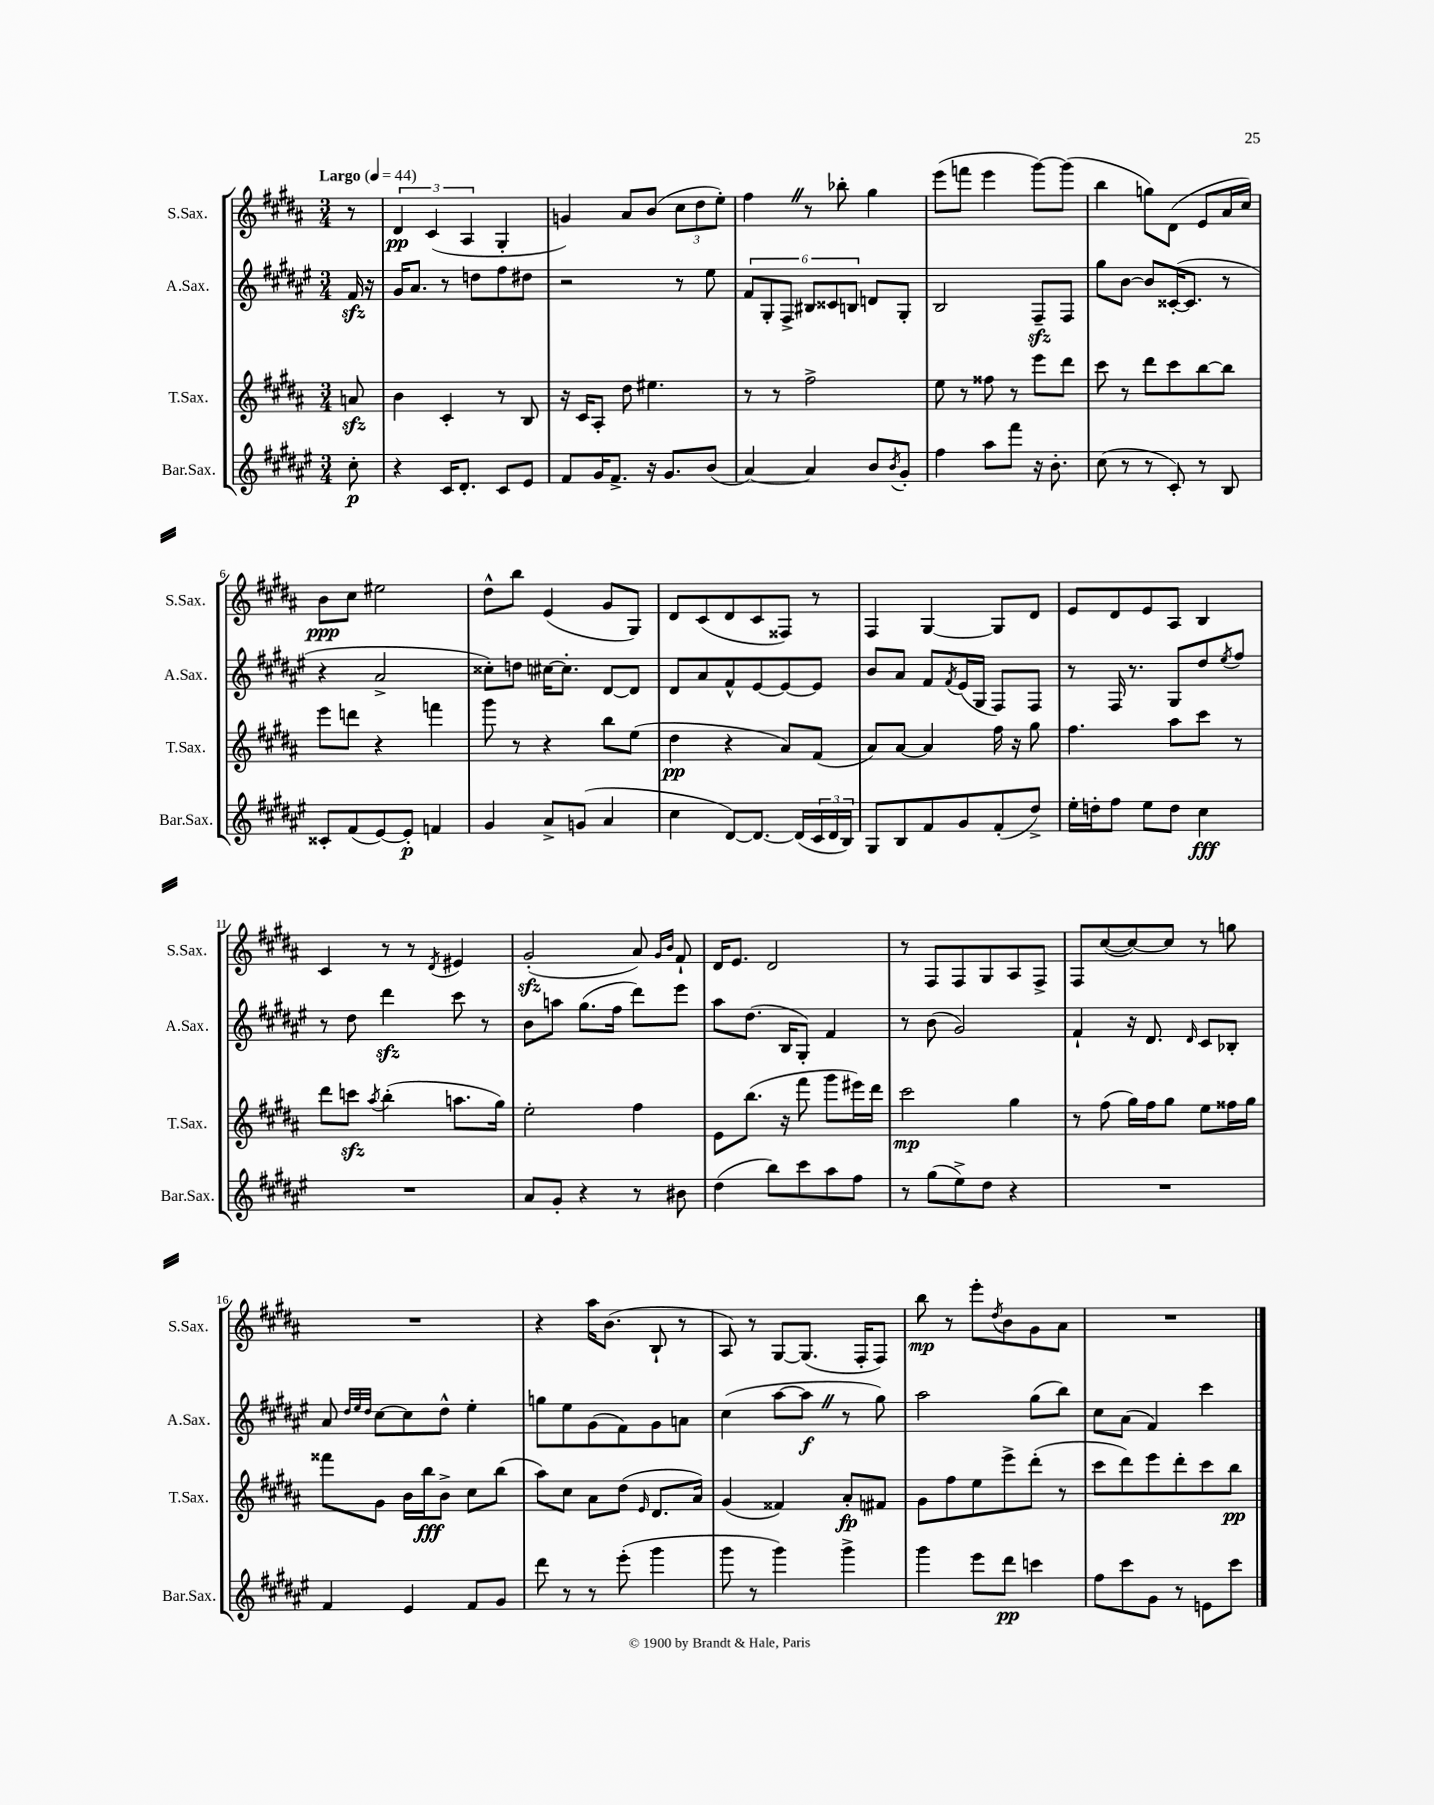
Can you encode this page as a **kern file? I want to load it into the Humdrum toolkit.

**kern	**dynam	**kern	**dynam	**kern	**dynam	**kern	**dynam
*part4	*part4	*part3	*part3	*part2	*part2	*part1	*part1
*staff4	*staff4	*staff3	*staff3	*staff2	*staff2	*staff1	*staff1
*I"Bar.Sax.	*	*I"T.Sax.	*	*I"A.Sax.	*	*I"S.Sax.	*
*I'Bar.Sax.	*	*I'T.Sax.	*	*I'A.Sax.	*	*I'S.Sax.	*
*clefG2	*	*clefG2	*	*clefG2	*	*clefG2	*
*k[f#c#g#d#a#e#]	*	*k[f#c#g#d#a#]	*	*k[f#c#g#d#a#e#]	*	*k[f#c#g#d#a#]	*
*M3/4	*	*M3/4	*	*M3/4	*	*M3/4	*
*MM44	*	*MM44	*	*MM44	*	*MM44	*
=	=	=	=	=	=	=	=
!	!	!	!	!	!	!LO:TX:a:B:t=Largo	!
8cc#'\	p	8anzz/	.	16f#zz/	.	8r	.
.	.	.	.	16r	.	.	.
=1	=1	=1	=1	=1	=1	=1	=1
4r	.	4b\	.	16g#/KL	.	6d#/	pp
.	.	.	.	8.a#/J	.	.	.
.	.	.	.	.	.	(6c#/	.
16c#/KL	.	4c#'/	.	8r	.	.	.
8.d#'/J	.	.	.	.	.	.	.
.	.	.	.	.	.	6A#/	.
.	.	.	.	8ddn\L	.	.	.
8c#/L	.	8r	.	8ff#\	.	4G#'/	.
8e#/J	.	8B/	.	8dd#X\J	.	.	.
=2	=2	=2	=2	=2	=2	=2	=2
8f#/L	.	16r	.	2r	.	4gn/)	.
.	.	16c#/KL	.	.	.	.	.
16g#/K	.	8A#'/J	.	.	.	.	.
8.f#^/J	.	.	.	.	.	.	.
.	.	8dd#\	.	.	.	8a#/L	.
16r	.	4.ee#X\	.	.	.	(8b/J	.
8.g#/L	.	.	.	.	.	.	.
.	.	.	.	8r	.	12cc#\L	.
.	.	.	.	.	.	12dd#\	.
(8b/J	.	.	.	8ee#\	.	.	.
.	.	.	.	.	.	12ee'\J)	.
=3	=3	=3	=3	=3	=3	=3	=3
[4a#/)	.	8r	.	12f#/L	.	4ff#Z\	.
.	.	.	.	12G#'/	.	.	.
.	.	8r	.	.	.	.	.
.	.	.	.	12F#^/J	.	.	.
4a#/]	.	2ff#^\	.	12B#X/L	.	8r	.
.	.	.	.	12c##X/	.	.	.
.	.	.	.	.	.	8bb-X'\	.
.	.	.	.	12Bn/J	.	.	.
8b/L	.	.	.	8dn/L	.	4gg#\	.
8qb/	.	.	.	.	.	.	.
8g#'/J	.	.	.	8G#'/J	.	.	.
=4	=4	=4	=4	=4	=4	=4	=4
4ff#\	.	8ee\	.	2B/	.	(8eee\L	.
.	.	8r	.	.	.	8fffn\J	.
8aa#\L	.	8ff##X\	.	.	.	4eee\	.
8fff#\J	.	8r	.	.	.	.	.
16r	.	8eee\L	.	8F#zz~/L	.	[8ggg#\L)	.
8.b'\	.	.	.	.	.	.	.
.	.	8ddd#\J	.	8F#/J	.	(8ggg#\J]	.
=5	=5	=5	=5	=5	=5	=5	=5
(8cc#\	.	8ccc#\	.	8gg#\L	.	4bb\	.
8r	.	8r	.	[8b\J	.	.	.
8r	.	8ddd#\L	.	8b/L]	.	8ggn\L)	.
8c#'/)	.	8ccc#\	.	([16c##X'/K	.	(8d#\J	.
.	.	.	.	8.c##/J]	.	.	.
8r	.	[8bb\	.	.	.	8e/L	.
8B/	.	8bb\J]	.	8r	.	16a#/L	.
.	.	.	.	.	.	16cc#/JJ)	.
!!LO:LB:g=z
=6	=6	=6	=6	=6	=6	=6	=6
8c##X'/L	.	8eee\L	.	4r	.	8b\L	ppp
(8f#/	.	8dddn\J	.	.	.	8cc#\J	.
[8e#/)	.	4r	.	2a#^/	.	2ee#X\	.
8e#'/J]	p	.	.	.	.	.	.
4fn/	.	4fffn\	.	.	.	.	.
=7	=7	=7	=7	=7	=7	=7	=7
4g#/	.	8ggg#\	.	8cc##X'\L)	.	8dd#^^\L	.
.	.	8r	.	8ddn\J	.	8bb\J	.
8a#^/L	.	4r	.	[16cc#X\KL	.	(4e/	.
.	.	.	.	8.cc#'\J]	.	.	.
(8gn/J	.	.	.	.	.	.	.
4a#/	.	8bb\L	.	[8d#/L	.	8g#/L	.
.	.	(8ee\J	.	8d#/J]	.	8G#/J)	.
=8	=8	=8	=8	=8	=8	=8	=8
4cc#\	.	4dd#\	pp	8d#/L	.	8d#/L	.
.	.	.	.	8a#/	.	(8c#/	.
[8d#/L)	.	4r	.	8f#^^/	.	8d#/	.
8.d#/J_	.	.	.	[8e#/	.	8c#/	.
.	.	8a#/L)	.	8e#/_	.	8F##X/J)	.
(16d#/LL]	.	.	.	.	.	.	.
24c#/	.	(8f#/J	.	8e#/J]	.	8r	.
24d#/	.	.	.	.	.	.	.
24B/JJ)	.	.	.	.	.	.	.
=9	=9	=9	=9	=9	=9	=9	=9
8G#/L	.	8a#/L)	.	8b/L	.	4F#/	.
8B/	.	[8a#/J	.	8a#/J	.	.	.
8f#/	.	4a#/]	.	8f#/L	.	[4G#/	.
.	.	.	.	8qf#/	.	.	.
8g#/	.	.	.	(16e#/L	.	.	.
.	.	.	.	16G#/JJ	.	.	.
(8f#'/	.	16ff#\	.	8F#/L)	.	8G#/L]	.
.	.	16r	.	.	.	.	.
8dd#^/J)	.	8gg#\	.	8F#/J	.	8d#/J	.
=10	=10	=10	=10	=10	=10	=10	=10
16ee#'\LL	.	4.ff#\	.	8r	.	8e/L	.
16ddn'\J	.	.	.	.	.	.	.
8ff#\J	.	.	.	16F#/	.	8d#/	.
.	.	.	.	8.r	.	.	.
8ee#\L	.	.	.	.	.	8e/	.
8dd\J	.	8aa#\L	.	8G#/L	.	8A#/J	.
4cc#\	fff	8ccc#\J	.	8dd#/	.	4B/	.
.	.	.	.	8qee#/	.	.	.
.	.	8r	.	8ff#/J	.	.	.
!!LO:LB:g=z
=11	=11	=11	=11	=11	=11	=11	=11
2.r	.	8ddd#\L	.	8r	.	4c#/	.
.	.	8cccnzz\J	.	8dd#\	.	.	.
.	.	8qaa#/	.	.	.	.	.
.	.	(4bb'\	.	4ddd#zz\	.	8r	.
.	.	.	.	.	.	8r	.
.	.	.	.	.	.	8qd#/	.
.	.	8.aan\L	.	8ccc#\	.	4e#X/	.
.	.	.	.	8r	.	.	.
.	.	16gg#\Jk)	.	.	.	.	.
=12	=12	=12	=12	=12	=12	=12	=12
8a#/L	.	2ee'\	.	8b\L	.	(2g#zz'/	.
8g#'/J	.	.	.	8aan\J	.	.	.
4r	.	.	.	(8.gg#\L	.	.	.
.	.	.	.	16ff#\Jk	.	.	.
8r	.	4ff#\	.	8ddd#\L)	.	8a#/)	.
.	.	.	.	.	.	16qqg#/LL	.
.	.	.	.	.	.	16qqb/JJ	.
8b#X\	.	.	.	8eee#\J	.	8f#`/	.
=13	=13	=13	=13	=13	=13	=13	=13
(4dd#\	.	8e\L	.	8aa#\L	.	16d#/KL	.
.	.	.	.	.	.	8.e/J	.
.	.	(8.bb\J	.	(8.dd#\J	.	.	.
8bb\L)	.	.	.	.	.	2d#/	.
.	.	16r	.	16B/KL	.	.	.
8ccc#\	.	8fff#\	.	8G#'/J)	.	.	.
8aa#\	.	8ggg#\L	.	4f#/	.	.	.
8ff#\J	.	16eee#X\L)	.	.	.	.	.
.	.	16ddd#\JJ	.	.	.	.	.
=14	=14	=14	=14	=14	=14	=14	=14
8r	.	2ccc#\	mp	8r	.	8r	.
(8gg#\L	.	.	.	(8b\	.	8F#/L	.
8ee#^\)	.	.	.	2g#/)	.	8F#/	.
8dd#\J	.	.	.	.	.	8G#/	.
4r	.	4gg#\	.	.	.	8A#/	.
.	.	.	.	.	.	8F#^/J	.
=15	=15	=15	=15	=15	=15	=15	=15
2.r	.	8r	.	4f#`/	.	8F#/L	.
.	.	(8ff#\	.	.	.	([8cc#/	.
.	.	16gg#\LL)	.	16r	.	8cc#/_)	.
.	.	16ff#\J	.	8.d#/	.	.	.
.	.	8gg#\J	.	.	.	8cc#/J]	.
.	.	.	.	16qqd#/	.	.	.
.	.	8ee\L	.	8c#/L	.	8r	.
.	.	16ff##X\L	.	8B-X'/J	.	8ggn\	.
.	.	16gg#\JJ	.	.	.	.	.
!!LO:LB:g=z
=16	=16	=16	=16	=16	=16	=16	=16
4f#/	.	8fff##X\L	.	8a#/	.	2.r	.
.	.	.	.	32qqdd#/LLL	.	.	.
.	.	.	.	32qqee#/	.	.	.
.	.	.	.	32qqdd#/JJJ	.	.	.
.	.	8g#\J	.	[8cc#\L	.	.	.
4e#/	.	16b\LL	.	8cc#\]	.	.	.
.	.	16bb\J	fff	.	.	.	.
.	.	8b^\J	.	8dd#^^\J	.	.	.
8f#/L	.	8cc#\L	.	4ee#'\	.	.	.
8g#/J	.	(8bb\J	.	.	.	.	.
=17	=17	=17	=17	=17	=17	=17	=17
8ddd#\	.	8aa#\L)	.	8ggn\L	.	4r	.
8r	.	8cc#\J	.	8ee#\	.	.	.
8r	.	8a#\L	.	(8g#\	.	16aa#\KL	.
.	.	.	.	.	.	(8.b\J	.
(8eee#'\	.	(8dd#\J	.	8f#\)	.	.	.
.	.	16qqe/	.	.	.	.	.
4ggg#\	.	8.d#/L	.	8g#\	.	8B`/	.
.	.	.	.	8an\J	.	8r	.
.	.	16a#/Jk)	.	.	.	.	.
=18	=18	=18	=18	=18	=18	=18	=18
8ggg#\	.	(4g#/	.	(4cc#\	.	8A#/)	.
8r	.	.	.	.	.	8r	.
4ggg#\)	.	4f##X/)	.	[8aa#\L	.	[8G#/L	.
.	.	.	.	8aa#Z\J]	f	(8.G#/J]	.
4ggg#^\	.	8a#'/L	fp	8r	.	.	.
.	.	.	.	.	.	16F#'/KL	.
.	.	8f#X/J	.	8gg#\)	.	8F#/J)	.
=19	=19	=19	=19	=19	=19	=19	=19
4ggg#\	.	8g#\L	.	2aa#\	.	8bb\	mp
.	.	8ff#\	.	.	.	8r	.
8eee#\L	.	8ee\	.	.	.	8eee'\L	.
.	.	.	.	.	.	8qdd#/	.
8ddd#\J	pp	8eee^\	.	.	.	8b\	.
4cccn\	.	(8ddd#'\J	.	(8gg#\L	.	8g#\	.
.	.	8r	.	8bb\J)	.	8a#\J	.
=20	=20	=20	=20	=20	=20	=20	=20
8ff#\L	.	8ccc#\L	.	8cc#\L	.	2.r	.
8ccc#\	.	8ddd#\)	.	(8a#\J	.	.	.
8g#\J	.	8eee\	.	4f#/)	.	.	.
8r	.	8ddd#'\	.	.	.	.	.
8en\L	.	8ccc#\	.	4ccc#\	.	.	.
8ccc#\J	.	8bb\J	pp	.	.	.	.
==	==	==	==	==	==	==	==
*-	*-	*-	*-	*-	*-	*-	*-
